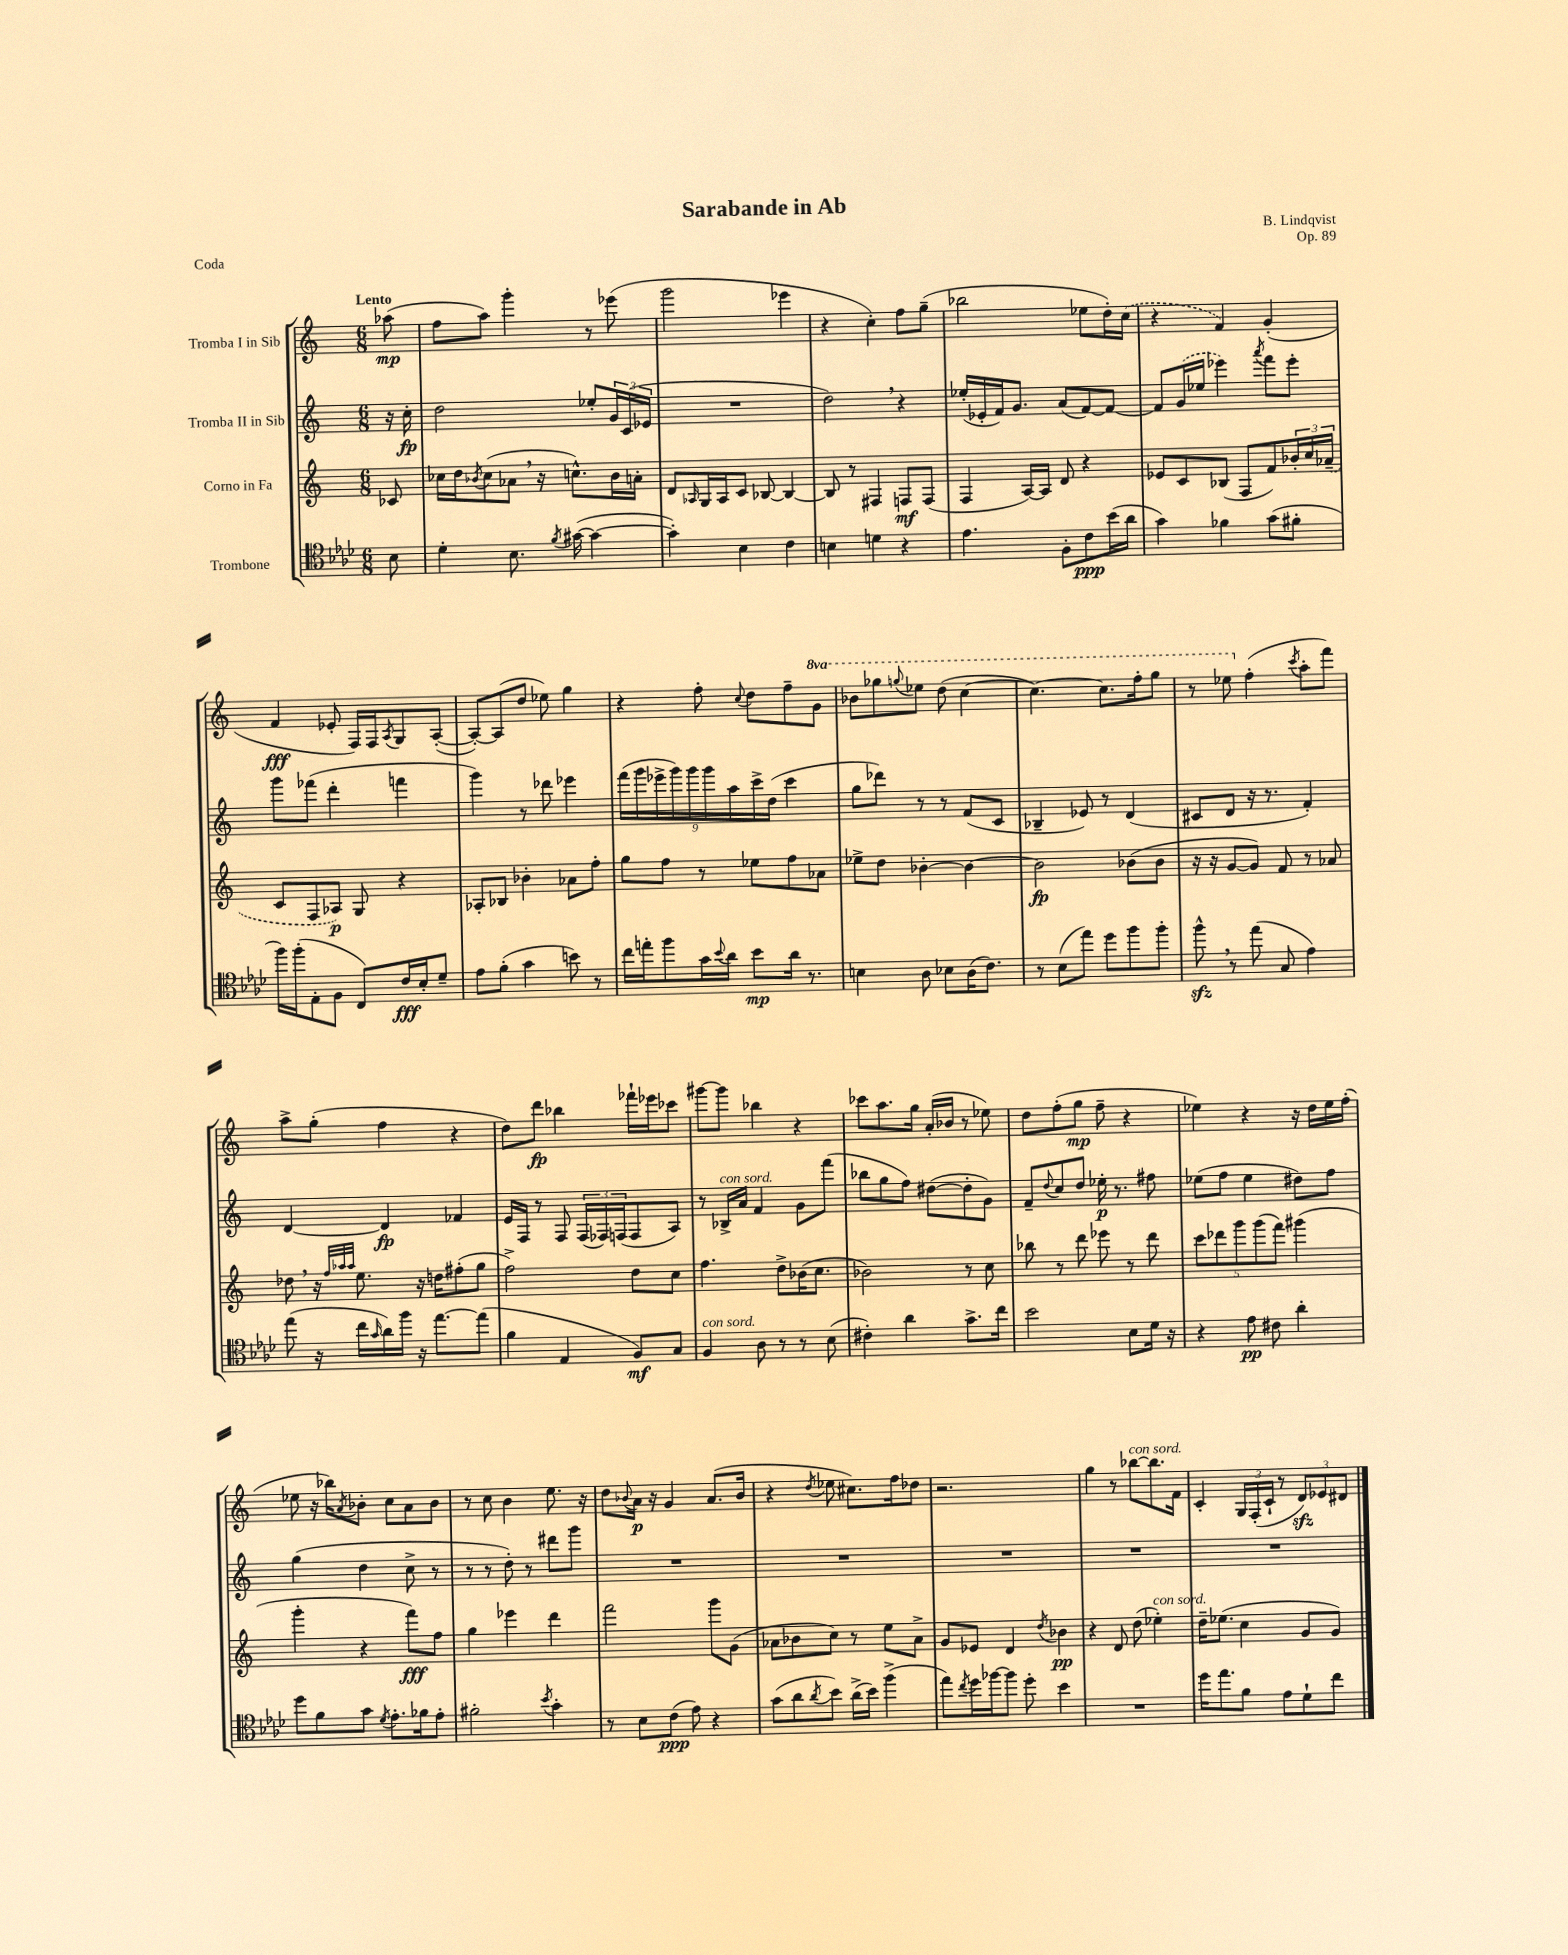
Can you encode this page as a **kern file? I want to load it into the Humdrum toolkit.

**kern	**kern	**kern	**kern
*staff4	*staff3	*staff2	*staff1
*clefC4	*clefG2	*clefG2	*clefG2
*k[b-e-a-d-]	*k[]	*k[]	*k[]
*M6/8	*M6/8	*M6/8	*M6/8
8B-	8c-	16r	(8aa-
.	.	16cc'	.
=	=	=	=
4d-'	16cc-	2dd	8ff
.	16dd	.	.
.	8qb-	.	.
.	(8cc-	.	8aa)
8.B-	8a-	.	4ggg'
.	16r	.	.
8qf	.	.	.
([16g#	8.cc^^)	.	.
4g#_	.	8ee-'	8r
.	16b-	24g	(8eee-
.	.	(24c	.
.	16a'	.	.
.	.	24e-	.
=	=	=	=
4g#'])	8d	2.r	2ggg
.	16qqA-	.	.
.	16G	.	.
.	16A-	.	.
4B-	8c	.	.
.	[8B-	.	.
4c	4B-_	.	4eee-
=	=	=	=
4B	8B-]	2dd)	4r
.	8r	.	.
4d	4F#	.	4cc')
4r	8F	4r	8ff
.	(8F	.	(8gg~
=	=	=	=
4.e-	4F	(16ee-'	2bb-
.	.	16e-'	.
.	.	16f)	.
.	.	8.g	.
.	[16A)	.	.
.	16A]	.	.
8F'	8d	(8a	.
8c	4r	[8f)	8ee-
(16b-	.	8f_	16dd')
16a-	.	.	(16cc
=	=	=	=
4g)	8e-	8f]	4r
.	8c	(16g	.
.	.	16ee-	.
4f-	(8B-	4eee-)	4f)
.	8F	.	.
.	.	8qaaa	.
(8g	8f)	8fff	(4g'
8f#'	24b-'	8eee-'	.
.	24cc	.	.
.	(24a-~	.	.
=	=	=	=
16ff)	8c	8ggg	4f
(16ff'	.	.	.
8E-'	8F	(8fff-	.
8F	8A-)	4ddd'	8e-'
8C)	8G	.	16F)
.	.	.	16F
.	.	.	8qA
16c	4r	4fff	8G
16B-'	.	.	.
8d-~	.	.	([8A'
=	=	=	=
8e-	8A-'	4ggg)	8A'_)
(8f'	8B-	.	(8A]
4g	4b-'	8r	8dd
.	.	8ddd-	8ee-)
8b)	8a-	4eee-	4gg
8r	8ff'	.	.
=	=	=	=
16cc	8gg	(18fff	4r
.	.	18ggg	.
16ee'	.	.	.
.	.	18eee-^	.
8ff	8ff	.	.
.	.	18ggg)	.
.	.	18ggg	.
16g	8r	.	8ff'
.	.	18ggg	.
8qqb-	.	.	.
16a-	.	.	.
.	.	18aa	.
.	.	.	8qqcc
8b-	8ee-	.	8dd
.	.	18ccc^	.
.	.	(18dd	.
16a-	8ff	4ccc	8ff~
8.r	.	.	.
.	8a-	.	8gg
=	=	=	=
4B	8ee-^	8gg	8bb-
.	8dd	8ddd-)	8ggg-
.	.	.	8qqggg
8A-	[4b-'	8r	8eee-
8B-	.	8r	(8ddd
(16A-	4b-_	(8f	[4ccc
8.c)	.	.	.
.	.	8c	.
=	=	=	=
8r	2b-]	4B-~	4.ccc_)
(8B-	.	.	.
8ee-)	.	8e-)	.
8dd-	.	8r	8.ccc]
8ff	(8b-	(4d	.
.	.	.	16fff'
8ff'	8b-	.	8ggg
=	=	=	=
8ff^^	16r	8c#	8r
.	16r	.	.
8r	[8g	8d	8eee-
(8ee-	8g])	16r	(4ff'
.	.	8.r	.
8G	8f	.	.
.	.	.	8qccc
4e-)	8r	4f')	8aa'
.	8a-	.	8fff)
=	=	=	=
(8ee-	8dd-	[4d	8aa^
16r	16r	.	(8gg'
.	32qqff	.	.
.	32qqaa-	.	.
.	32qqaa-	.	.
16cc	8.ee	.	.
16qqg	.	.	.
16a-)	.	4d]	4ff
16ff	.	.	.
16r	16r	.	.
[8.ee-	16dd	.	.
.	(8ff#'	4f-	4r
(8ee-]	8gg	.	.
=	=	=	=
4f	2ff^)	16e	8dd)
.	.	16F	.
.	.	8r	8ddd
4E-	.	8F	4bb-
.	.	(24F	.
.	.	24F-)	.
.	.	(24F	.
8F)	8dd	8F	16fff-`
.	.	.	16eee-
8G	8cc	8A)	8ccc-
=	=	=	=
4F	4.ff	8r	[8ggg#
.	.	16B-^	8ggg#]
.	.	16a	.
8A-	.	4f	4bb-
8r	8dd^	.	.
8r	(16b-	8g	4r
.	8.cc	.	.
(8B-	.	(8fff	.
=	=	=	=
4c#')	2b-)	8bb-	8ccc-
.	.	8gg	8.aa
4a-	.	8ff)	.
.	.	.	16gg
.	.	([8dd#	(16a'
.	.	.	16b-
8.g^	8r	8dd#']	8r
.	8cc	8g)	8ee-)
16cc	.	.	.
=	=	=	=
2b-	8bb-	8f~	8dd
.	.	8qqdd	.
.	8r	8cc	(8ff'
.	8ddd	8dd	8gg
.	8eee-	16ee-'	8ff~
.	.	8.r	.
8B-	8r	.	4r
16d-	8ddd	8ff#	.
16r	.	.	.
=	=	=	=
4r	10ccc	(8ee-	4ee-)
.	10ddd-	.	.
.	.	8ff	.
.	10ggg	.	.
8e-	.	4ee-	4r
.	(10ggg	.	.
8c#	.	.	.
.	10fff)	.	.
4a-'	(4ggg#	8dd#)	16r
.	.	.	16dd
.	.	8ff	16ee-
.	.	.	(16ff'
=	=	=	=
8dd-	4ggg'	(4gg	8ee-
8f	.	.	16r
.	.	.	16bb-)
.	.	.	8qa
8g	4r	4dd	8b-'
8qd-	.	.	.
8.e-'	.	.	8cc
.	8fff)	8cc^	8a
16f-	.	.	.
8e-'	8ff	8r	8b-
=	=	=	=
2f#'	4gg	8r	8r
.	.	8r	8cc
.	4eee-	8dd')	4b
.	.	8r	.
8qb-	.	.	.
4g'	4ddd	8ddd#	8.ee
.	.	8ggg	.
.	.	.	16r
=	=	=	=
8r	2fff	2.r	8dd
.	.	.	8qqb-
8B-	.	.	16a
.	.	.	16r
(8c	.	.	4g
8e-)	.	.	.
4r	8ggg	.	(8.a
.	(8g	.	.
.	.	.	16b-
=	=	=	=
(8g	8a-	2.r	4r
8a-	8b-	.	.
8qa-	.	.	8qdd
8b-)	8cc)	.	8ee-
(16a-^	8r	.	8.cc#)
16b-)	.	.	.
(4ff^	8ee	.	.
.	.	.	16ff
.	8a-^	.	8dd-
=	=	=	=
8ee-)	8g	2.r	2.r
8qcc	.	.	.
16dd-	8e-	.	.
[16ff-	.	.	.
8ff-]	4d	.	.
8dd-'	.	.	.
.	8qdd	.	.
4b-	4b-	.	.
=	=	=	=
2.r	4r	2.r	4gg
.	8d	.	8r
.	(8dd	.	[8bb-
.	4ee-')	.	8.bb-]
.	.	.	16f
=	=	=	=
16dd-	16dd~	2.r	4c'
8.ee-	(8.ee-	.	.
8f	4cc	.	24G
.	.	.	(24F'
.	.	.	24c`
8e-	.	.	8r
8d-`	8g	.	12d)
.	.	.	12e-
8cc	8g)	.	.
.	.	.	12d#
==	==	==	==
*-	*-	*-	*-
